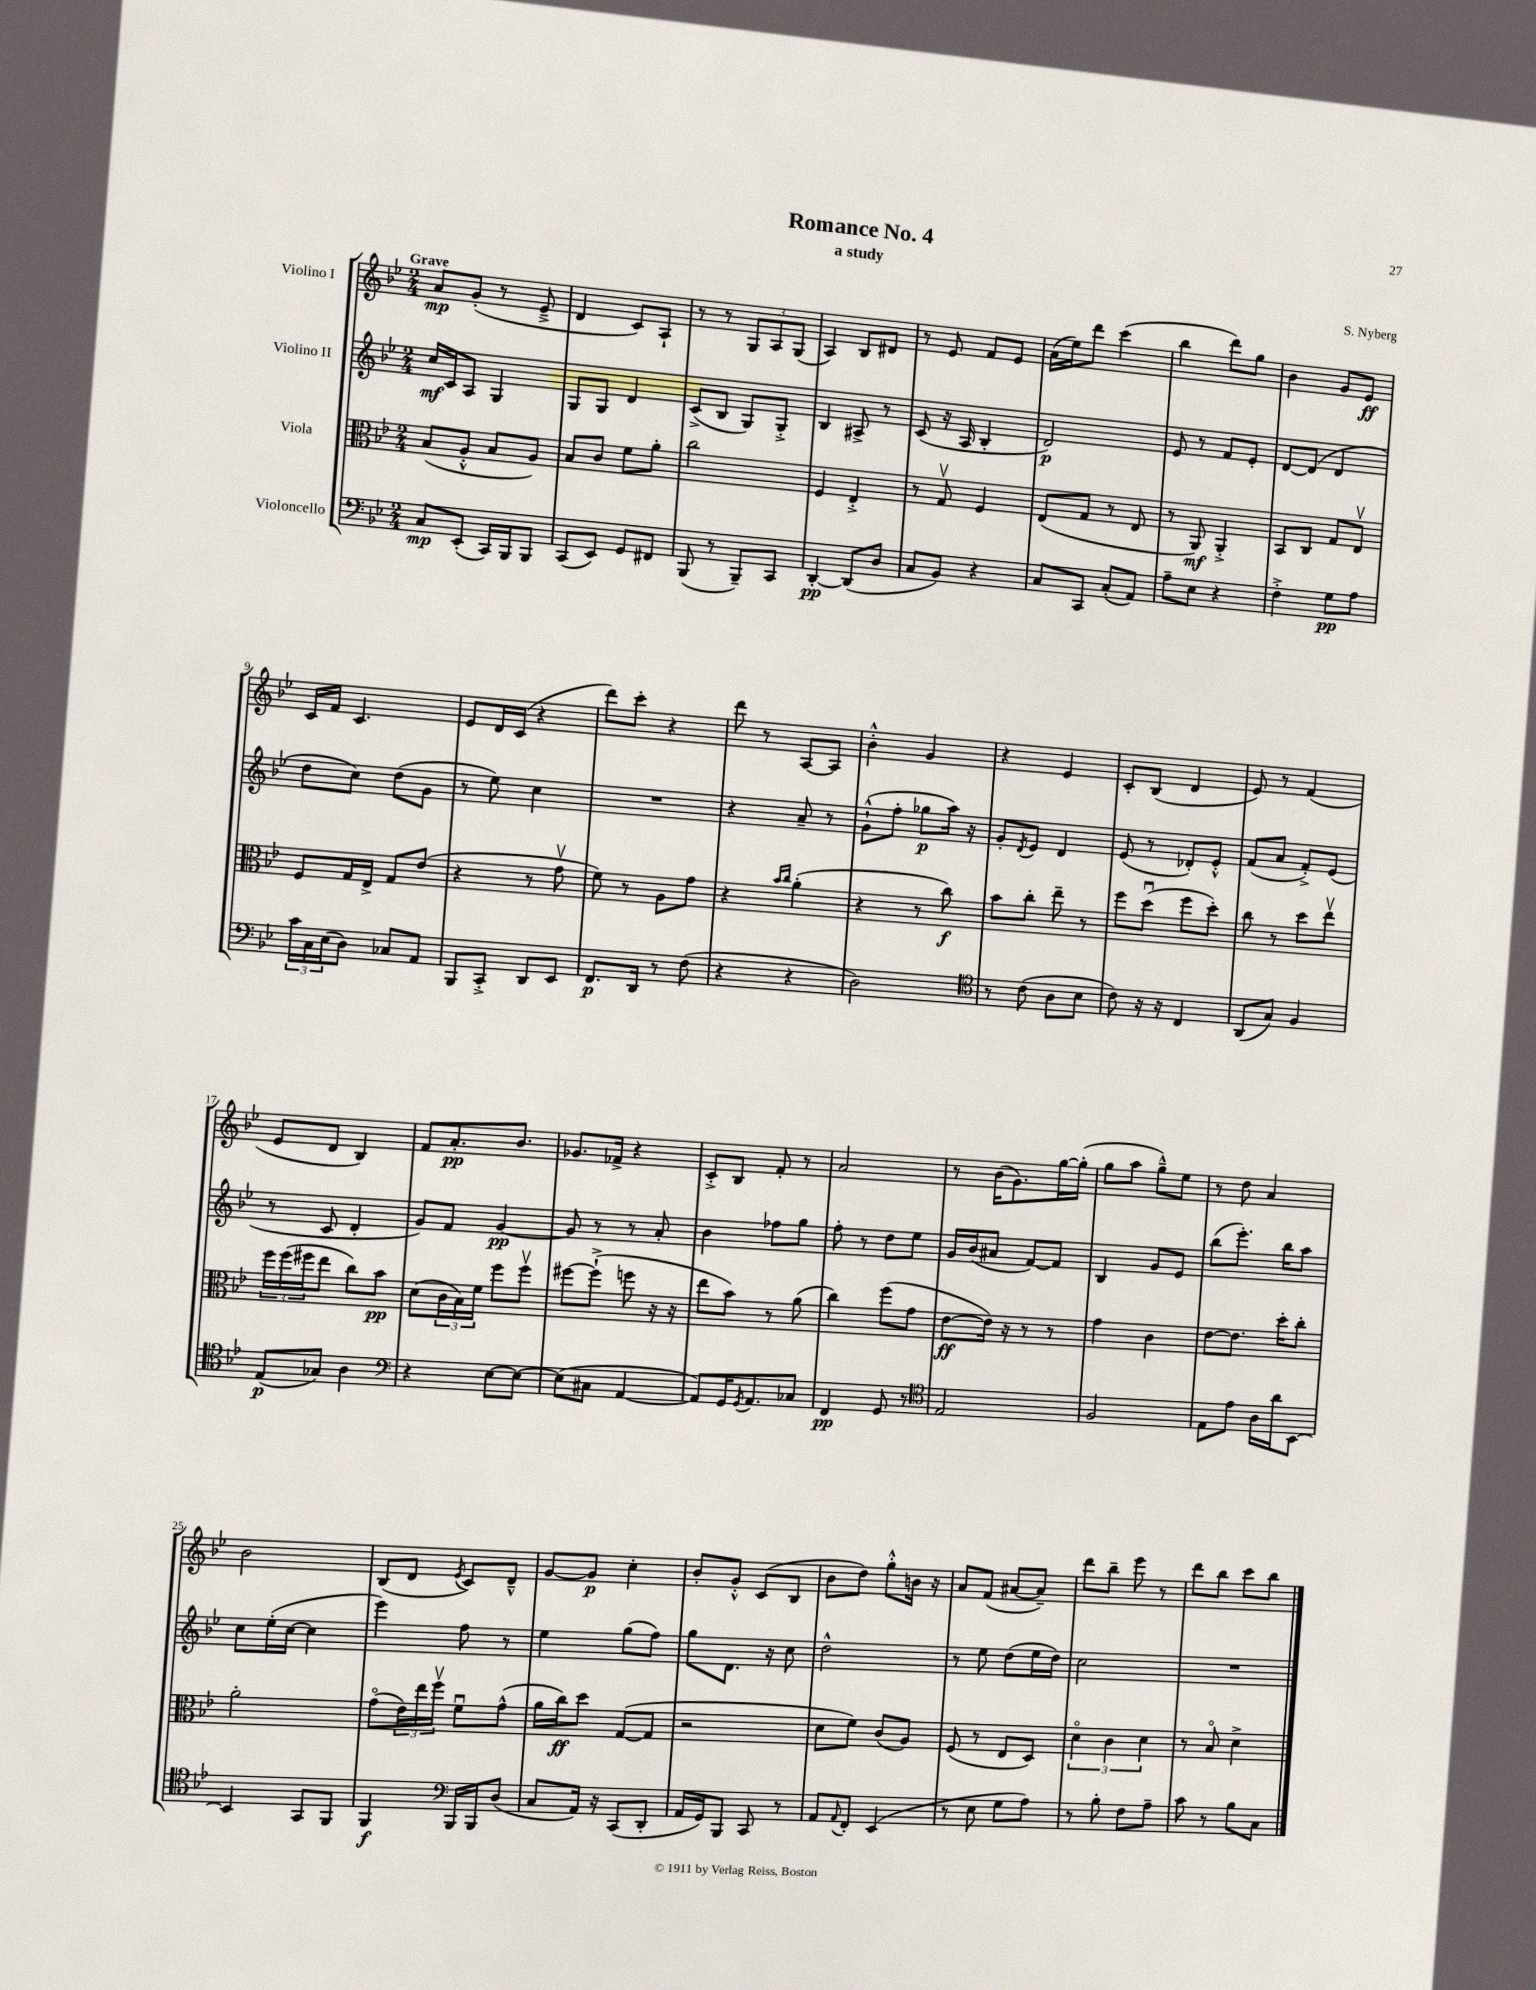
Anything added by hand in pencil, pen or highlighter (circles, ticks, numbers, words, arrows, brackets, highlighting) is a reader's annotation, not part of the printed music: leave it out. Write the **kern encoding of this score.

**kern	**kern	**kern	**kern
*staff4	*staff3	*staff2	*staff1
*clefF4	*clefC3	*clefG2	*clefG2
*k[b-e-]	*k[b-e-]	*k[b-e-]	*k[b-e-]
*M2/4	*M2/4	*M2/4	*M2/4
8C	(8B-	16cc	8a
.	.	16c	.
(8EE-'	8A'^^	8A	(8g'
16CC)	8B-	4G	8r
16BBB-	.	.	.
8BBB-	8A)	.	8e-~^
=	=	=	=
(8CC	8B-	8G	4d
8EE-)	8c	8G	.
8GG	8f	4d	8c)
8FF#	8a'	.	8A`
=	=	=	=
(8BBB-	2cc	(8c^	8r
8r	.	8B-	8r
8BBB-~)	.	8G)	12G
.	.	.	12A
8CC	.	8G'^	.
.	.	.	(12G
=	=	=	=
[4DD'	4F	4B-	4A)
(8DD]	4E-'^	8A#^	8B-
8D	.	8r	8d#
=	=	=	=
8C	8r	(8c	8r
8BB-)	8Gv	16r	8e-
.	.	16A	.
4r	4F	4B-'	8f
.	.	.	8e-
=	=	=	=
8C	(8E-	2d)	(16a
.	.	.	16ee-)
8CC	8G	.	8ddd
(8C'	8r	.	(4ccc
8AA)	8E-	.	.
=	=	=	=
8A~	8r	8e-	4bb-
8E-	8AA)	8r	.
4r	4AA'^	8f	8ddd)
.	.	8e-'	8gg
=	=	=	=
4F'^	8BB-	[8d	4b-
.	8C	(8d]	.
8G	8G	4d	8g
8A	8E-v	.	8e-
=	=	=	=
24c	8F	8dd	16c
24C	.	.	.
.	.	.	16f
(24E-	.	.	.
8D)	16G	8cc)	4.c
.	16E-^	.	.
8C-	8G	(8dd	.
8AA	(8e-	8g	.
=	=	=	=
8BBB-	4r	8r	8e-
8CC'^	.	8ee-)	16d
.	.	.	(16c
8DD	8r	4cc	4r
8EE-	8gv	.	.
=	=	=	=
8.FF	8f)	2r	8ddd)
.	8r	.	8ccc'
16DD	.	.	.
8r	8A	.	4r
(8F	8g	.	.
=	=	=	=
4r	4r	4r	8ddd
.	.	.	8r
.	16qqb-	.	.
.	16qqcc	.	.
4r	(4a'	8a~	[8A
.	.	8r	8A]
=	=	=	=
2D)	4r	(8g`^^	4b-'^^
.	.	8ff'	.
.	8r	8gg-	4g
.	8cc)	16aa)	.
.	.	16r	.
=	=	=	=
*clefC4	*	*	*
8r	8b-	8g'	4r
.	.	8qd	.
(8c	8cc'	8e-	.
8A	8ee-~	4d	4e-
8B-	8r	.	.
=	=	=	=
8c)	8ff	(8e-	8c'
16r	(8ddu	8r	(8B-
16r	.	.	.
4C	8ff	8d-')	4d
.	8dd')	8e-'^^	.
=	=	=	=
(8AA	8cc	(8f	8e-)
8G)	8r	8a	8r
4F	8dd	8f'^)	(4f
.	8ee-v	(8e-	.
=	=	=	=
(8E-	24ff	8r	8e-
.	(24ff	.	.
.	24ff#	.	.
8G-)	8ee-	8c	8d
4A	8cc)	4d'	4B-)
.	8b-	.	.
=	=	=	=
*clefF4	*	*	*
4r	(8d	8g)	8f
.	24c	8f	8.a'
.	24B-)	.	.
.	24f	.	.
[8E-	8ff	[4g	.
.	.	.	8.b-
8E-_	8ffv	.	.
=	=	=	=
(8E-]	[8ff#	8g]	8.g-
8C#	(8ff#`^]	8r	.
.	.	.	16f-^
[4AA	8ff	8r	4r
.	16r	8a'	.
.	16r	.	.
=	=	=	=
8AA])	8ee-	4b-	8c'^
16GG	8b-)	.	8B-
8qGG	.	.	.
8.AA	.	.	.
.	8r	8ff-	8f'
8C-	(8a	8gg	8r
=	=	=	=
4FF	4cc)	8ff'	2a
.	.	8r	.
8GG	(8ff	8dd	.
8r	8g	8ee-	.
=	=	=	=
*clefC4	*	*	*
2E-	[8e-	16g	8r
.	.	(16b-	.
.	16e-])	8a#	(16b-
.	16r	.	8.g)
.	8r	[8f)	.
.	8r	8f]	[16gg
.	.	.	(16gg']
=	=	=	=
2F	4g	4B-	8gg
.	.	.	8aa
.	4c	8g	8gg~^^)
.	.	8e-	8ee-
=	=	=	=
8E-	[8e-	(8bb-	8r
8e-	8.e-]	8.eee-')	8dd
16A	.	.	4a
16a	16dd'	16bb-	.
[8BB-	8cc'	8aa	.
=	=	=	=
4BB-]	2a'	8cc	2b-
.	.	(16ee-'	.
.	.	[16cc	.
8GG	.	4cc]	.
8FF	.	.	.
=	=	=	=
4FF	(8go	4eee-)	(8B-
.	24e-)	.	8d
.	24ee-	.	.
.	24ffv	.	.
*clefF4	*	*	*
.	.	.	8qe-
16BBB-	8fu	8ff	8c)
16BBB-	.	.	.
(8D	(8g^^	8r	8d~^^
=	=	=	=
8C	16a	4ee-	[8g
.	16cc)	.	.
16AA)	8dd	.	8g]
16r	.	.	.
(8CC	([8G	(8gg	4cc'
8DD'	8G]	8ff)	.
=	=	=	=
16AA	2r	8gg	8b-'
16GG)	.	.	.
8BBB-	.	8.d	8g'^^
8CC	.	.	(8c
.	.	16r	.
8r	.	8cc	8B-
=	=	=	=
8AA	8d	2dd^^	8b-
8qqAA	.	.	.
8FF'	8f)	.	8dd)
(4EE-	(8c	.	8gg'^^
.	8A)	.	16b
.	.	.	16r
=	=	=	=
8r	(8F	8r	8a
8E-	8r	8ee-	(8f
8G	8E-	(8dd	[8a#
8A)	8D)	16ee-	8a#~])
.	.	16dd)	.
=	=	=	=
8r	6do	2cc	8ddd
8B-'	.	.	8bb-~
.	6c	.	.
8F	.	.	8eee-
.	6d	.	.
8A~	.	.	8r
=	=	=	=
8c	8r	2r	8ddd
8r	8B-o	.	8bb-
8B-	4d^	.	8ccc
8C	.	.	8bb-
==	==	==	==
*-	*-	*-	*-
